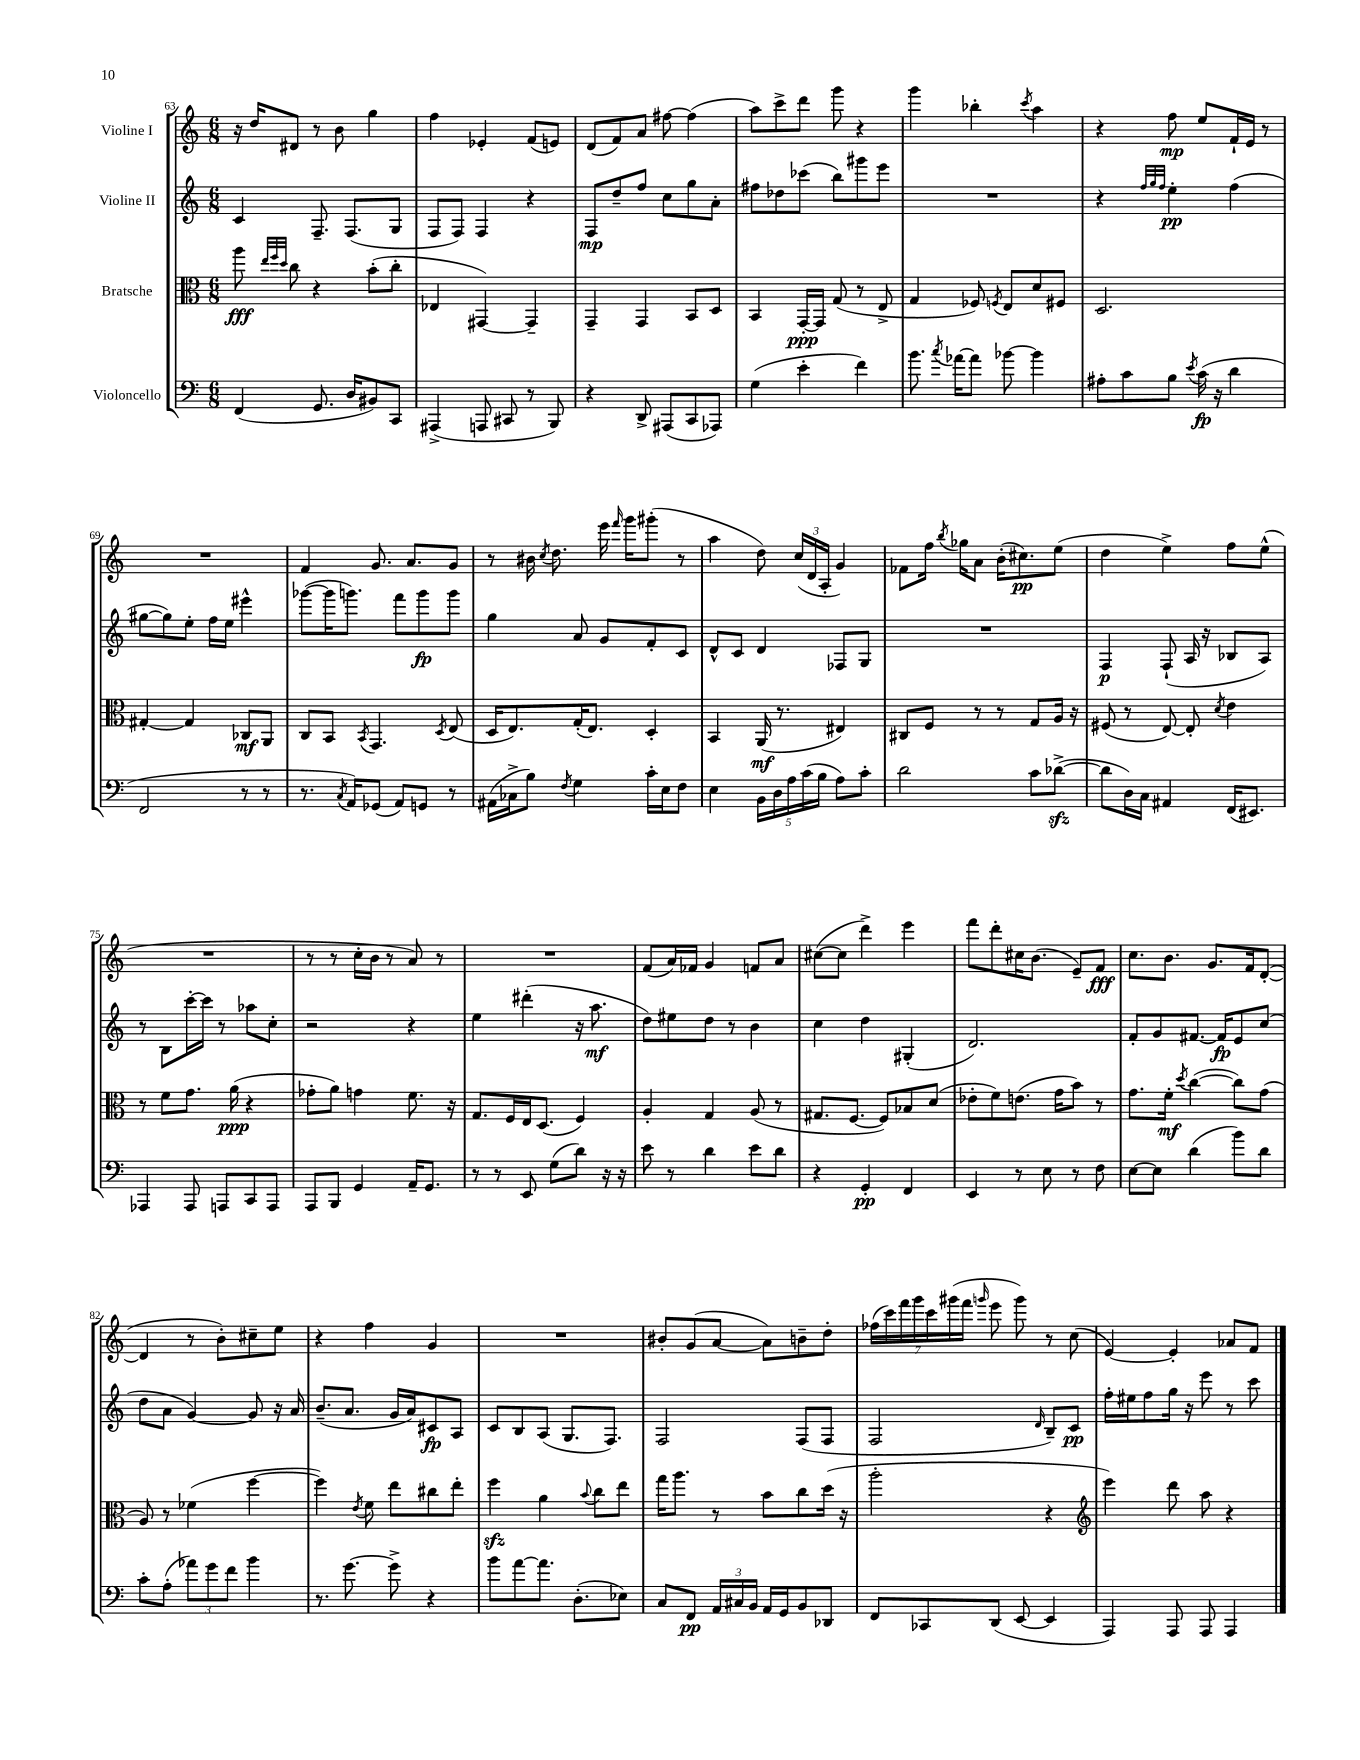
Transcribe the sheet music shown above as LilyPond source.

<<
\new StaffGroup <<
\new Staff = "s0" \with { instrumentName = "Violine I" } {
    \clef treble \key c \major \numericTimeSignature \time 6/8
    \autoBeamOff r16 d''16[ dis'8] r8 b'8 g''4 |
    f''4 ees'4-. f'8[( e'8]) |
    d'8[( f'8) a'8] fis''8~ fis''4( |
    a''8[) c'''8-> d'''8] g'''8 r4 |
    g'''4 bes''4-. \acciaccatura { c'''8 } a''4 |
    r4 f''8\mp e''8[ f'16-! e'16] r8 |
    R2. |
    f'4 g'8. a'8.[ g'8] |
    r8 bis'16 \acciaccatura { c''8 } d''8. e'''16 \grace { f'''16 } g'''16[ gis'''8]-.( r8 |
    a''4 d''8) \tuplet 3/2 { c''16[( d'16 a16]-. } g'4) |
    fes'8[ f''16] \acciaccatura { b''8 } ges''16[ a'8] b'16[-.( cis''8.\pp) e''8]( |
    d''4 e''4->) f''8[ e''8]-^( |
    R2. |
    r8 r8 c''16[-. b'16] r8 a'8) r8 |
    R2. |
    f'8[( a'16) fes'16] g'4 f'8[ a'8] |
    cis''8[~( cis''8] d'''4->) e'''4 |
    f'''8[ d'''8-. cis''16 b'8.]( e'8[--) f'8]\fff |
    c''8.[ b'8.] g'8.[ f'16 d'8]~-.( |
    d'4 r8 b'8[-.) cis''8-- e''8] |
    r4 f''4 g'4 |
    R2. |
    bis'8[-. g'8( a'8]~ a'8[) b'8-- d''8]-. |
    \tuplet 7/4 { fes''16[( c'''16) f'''16 g'''16 c'''16 gis'''16( f'''16] } \grace { g'''16 } e'''8 g'''8) r8 c''8( |
    e'4~) e'4-. aes'8[ f'8] \bar "|." |
}
\new Staff = "s1" \with { instrumentName = "Violine II" } {
    \clef treble \key c \major \numericTimeSignature \time 6/8
    \autoBeamOff c'4 f8.-- f8.[( g8] |
    f8[ f8]) f4 r4 |
    f8[\mp d''8-- f''8] c''8[ g''8 a'8]-. |
    fis''8[ des''8 ces'''8]( b''8[) gis'''8 e'''8] |
    R2. |
    r4 \grace { f''32[ g''32 f''32] } e''4-.\pp f''4( |
    gis''8[~ gis''8) e''8]-. f''16[ e''16] eis'''4-^ |
    ges'''8[~( ges'''16 g'''8.]) f'''8[ g'''8\fp g'''8] |
    g''4 a'8 g'8[ f'8-. c'8] |
    d'8[-^ c'8] d'4 fes8[ g8] |
    R2. |
    f4\p f8-!( a16 r16 bes8[ a8]) |
    r8 b8[ c'''16~-. c'''16] r8 aes''8[ c''8]-. |
    r2 r4 |
    e''4 dis'''4-.( r16 a''8.\mf |
    d''8[) eis''8 d''8] r8 b'4 |
    c''4 d''4 gis4-.( |
    d'2.) |
    f'8[-. g'8 fis'8.]~ fis'16[\fp e'8 c''8]( |
    d''8[ a'8] g'4~) g'8 r16 a'16 |
    b'8.[--( a'8.] g'16[ a'16) cis'8\fp a8] |
    c'8[ b8 a8]( g8.[ f8.]) |
    f2 f8[( f8] |
    f2 \grace { d'16 } b8[--) c'8]\pp |
    f''16[-. eis''16 f''8 g''16] r16 e'''8 r8 c'''8 \bar "|." |
}
\new Staff = "s2" \with { instrumentName = "Bratsche" } {
    \clef alto \key c \major \numericTimeSignature \time 6/8
    \autoBeamOff a''8\fff \grace { e''32[ f''32 d''32] } c''8 r4 b'8[-.( c''8]-. |
    ees4 gis,4~) gis,4-- |
    g,4-- g,4 b,8[ d8] |
    b,4 g,16[~-.\ppp g,16] g8( r8 e8-> |
    g4 fes8) \acciaccatura { f8 } e8[ d'8 fis8] |
    d2. |
    gis4~-. gis4 ces8[\mf a,8] |
    c8[ b,8] \acciaccatura { b,8 } g,4. \acciaccatura { d8 } e8( |
    d16[ e8.) g16-.( e8.]) d4-. |
    b,4 a,16\mf( r8. eis4) |
    cis8[ f8] r8 r8 g8[ a16] r16 |
    fis8( r8 e8~) e8-. \acciaccatura { d'8 } e'4 |
    r8 f'8[ g'8.] a'16\ppp( r4 |
    ges'8[-. a'8]) g'4 f'8. r16 |
    g8.[ f16 e16 d8.]( f4) |
    a4-. g4 a8( r8 |
    gis8.[ f8.]~ f8[) bes8 d'8]( |
    ees'8[-. f'8) e'8.]( g'16[ b'8]) r8 |
    g'8.[ f'16]-.\mf \acciaccatura { d''8 } c''4~( c''8[) g'8]( |
    a8) r8 fes'4( f''4~ |
    f''4) \acciaccatura { e'8 } f'8 e''8[ cis''8 e''8]-. |
    f''4\sfz a'4 \appoggiatura { b'8 } c''8[ e''8] |
    g''16[ a''8.] r8 b'8[ c''8 d''16]( r16 |
    a''2-. r4 |
    \clef treble e'''4) d'''8 a''8 r4 \bar "|." |
}
\new Staff = "s3" \with { instrumentName = "Violoncello" } {
    \clef bass \key c \major \numericTimeSignature \time 6/8
    \autoBeamOff f,4( g,8. d16[ bis,8) c,8] |
    ais,,4->( a,,8 cis,8 r8 b,,8) |
    r4 d,8-> ais,,8[( c,8 aes,,8]) |
    g4( e'4-. f'4) |
    b'8. \acciaccatura { c''8 } aes'16[~ aes'8] bes'8~ bes'4 |
    ais8[-. c'8 b8] \acciaccatura { e'8 } c'16\fp( r16 d'4 |
    f,2 r8 r8 |
    r8. \acciaccatura { c8 } a,16[) ges,8]( a,8[) g,8] r8 |
    ais,16[( ces16-> b8]) \acciaccatura { f8 } g4 c'16[-. e16 f8] |
    e4 \tuplet 5/4 { b,16[ d16 a16 c'16( b16] } a8[) c'8]-. |
    d'2 c'8[ des'8]~->\sfz( |
    des'8[ d16) c16] ais,4 f,16[( eis,8.]) |
    aes,,4 aes,,8 a,,8[ c,8 a,,8] |
    a,,8[ b,,8] g,4 a,16[-- g,8.] |
    r8 r8 e,8 g8[( d'8]) r16 r16 |
    e'8 r8 d'4 e'8[ d'8] |
    r4 g,4-.\pp f,4 |
    e,4 r8 e8 r8 f8 |
    e8[~ e8] d'4( b'8[) d'8] |
    c'8[-. a8]-.( \tuplet 3/2 { aes'8[) g'8 f'8] } b'4 |
    r8. g'8.~ g'8-> r4 |
    b'8[ a'8~ a'8.] d8.[-.( ees8]) |
    c8[ f,8]\pp \tuplet 3/2 { a,16[ cis16 b,16] } a,16[ g,16 b,8 des,8] |
    f,8[ ces,8 d,8]( e,8~ e,4 |
    a,,4) a,,8 a,,8 a,,4 \bar "|." |
}
>>
>>
\layout { \context { \Score currentBarNumber = #63 } }
